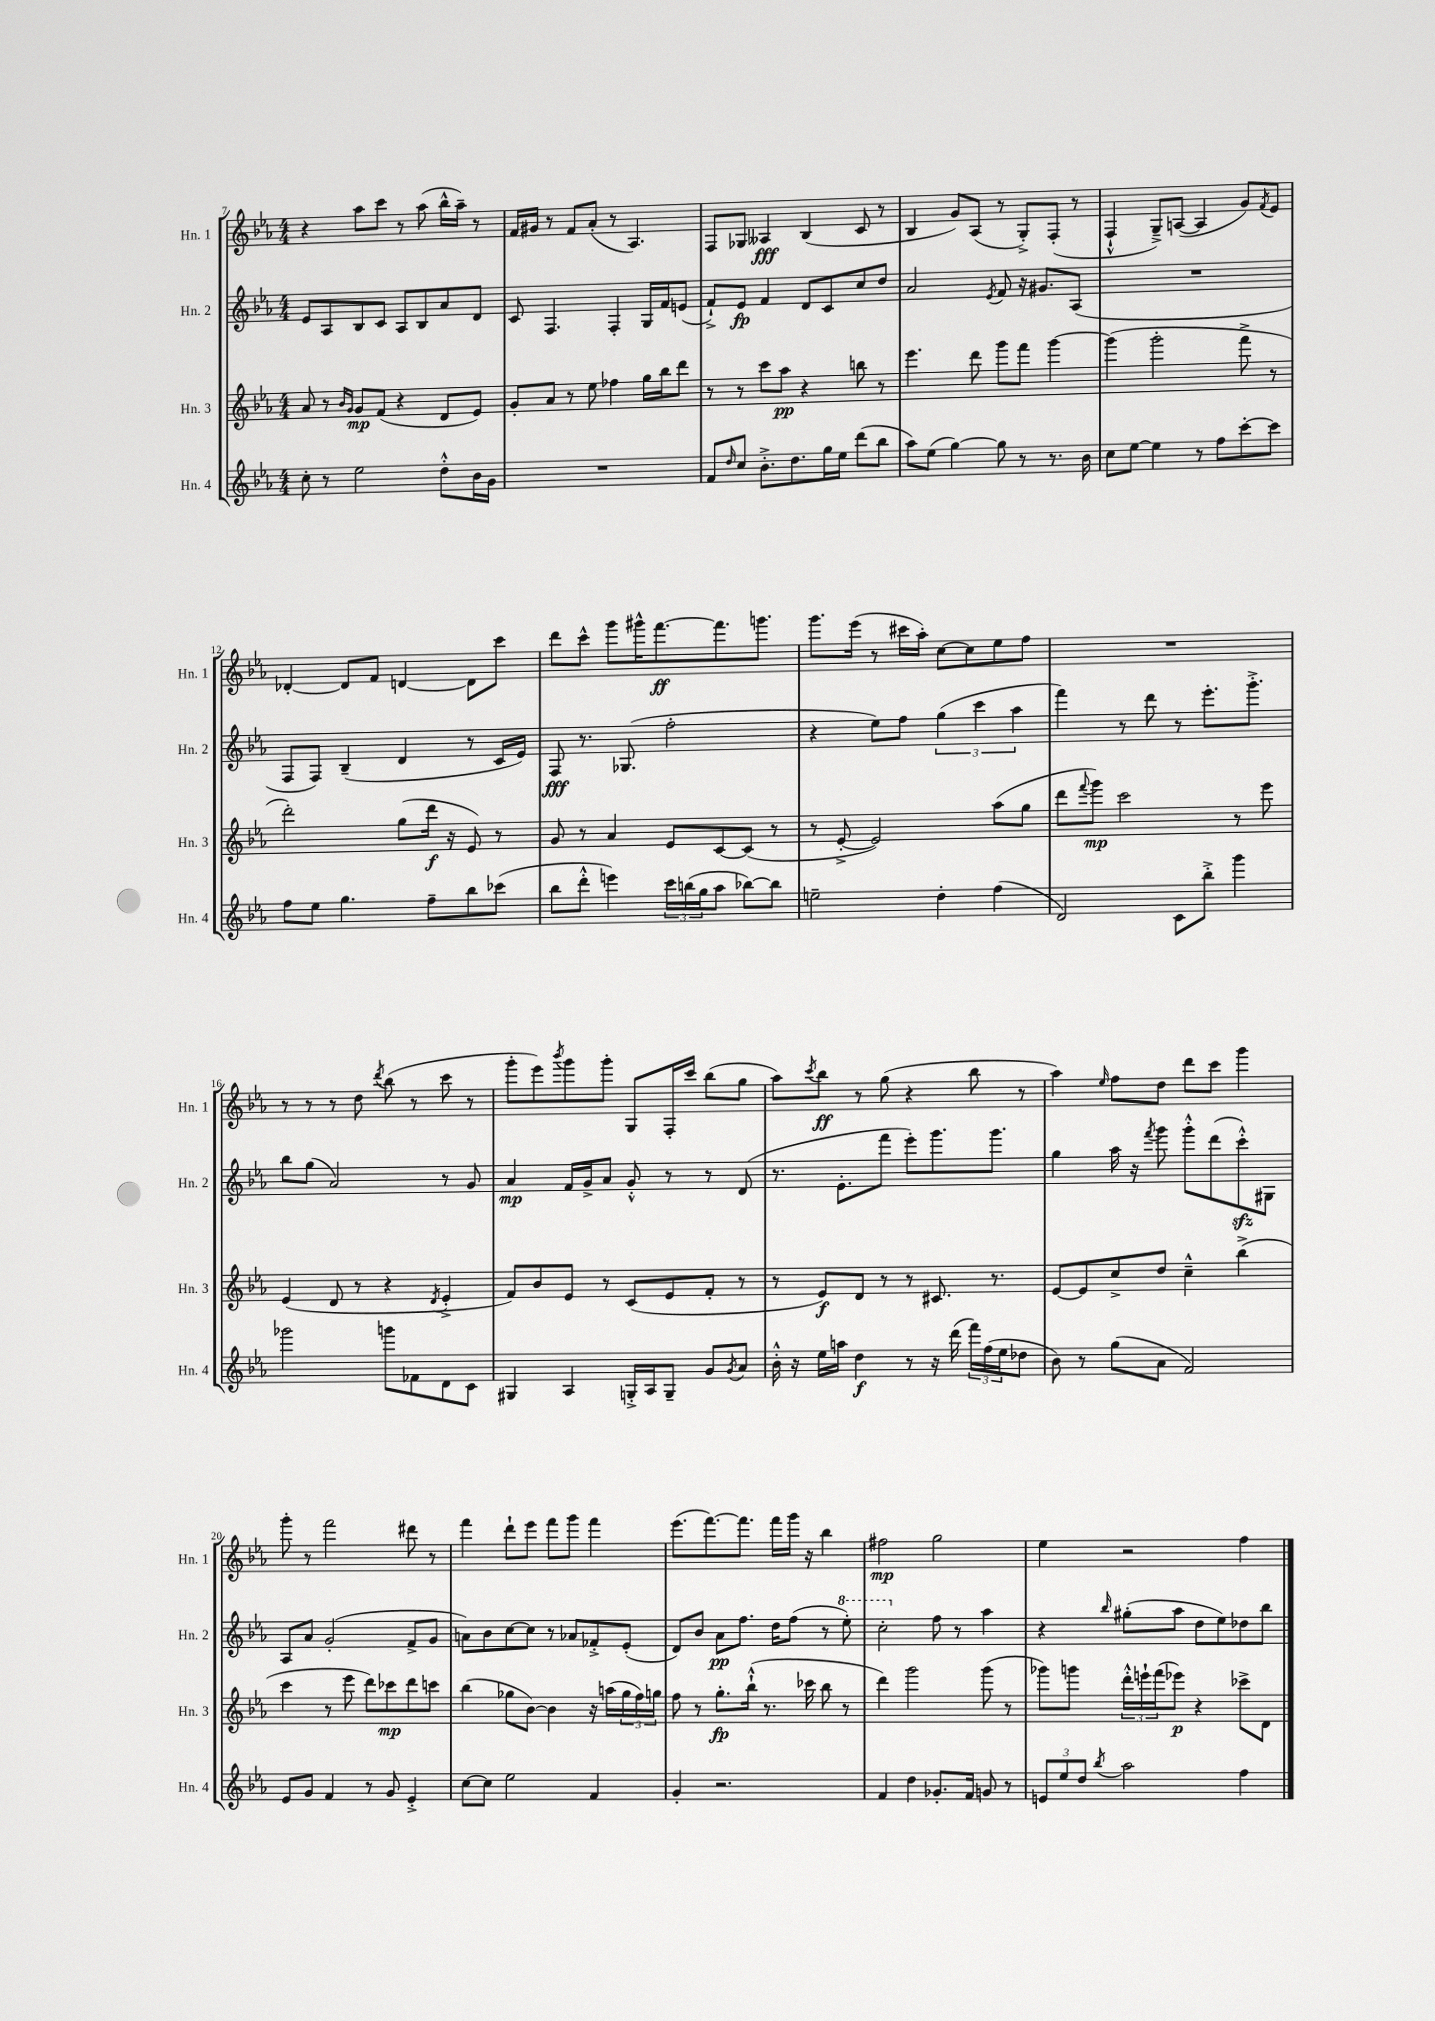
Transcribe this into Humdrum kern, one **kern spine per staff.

**kern	**kern	**kern	**kern
*staff4	*staff3	*staff2	*staff1
*clefG2	*clefG2	*clefG2	*clefG2
*k[b-e-a-]	*k[b-e-a-]	*k[b-e-a-]	*k[b-e-a-]
*M4/4	*M4/4	*M4/4	*M4/4
8cc'	8a-	8e-	4r
8r	8r	8A-	.
.	16qqb-	.	.
.	16qqg	.	.
2ee-	8g	8B-	8aa-
.	(8f	8c	8ccc
.	4r	8A-	8r
.	.	8B-	(8aa-
8dd'^^	8d	8a-	16bb-^^
.	.	.	16aa-~)
16b-	8e-)	8d	8r
16g	.	.	.
=	=	=	=
1r	8g'	8c	16f
.	.	.	16g#
.	8a-	4.F	8r
.	8r	.	8f
.	8ee-	.	(8a-'
.	4ff-	4F'	8r
.	.	.	4.A-)
.	16gg	16G	.
.	16bb-	16f	.
.	8ddd	(8e	.
=	=	=	=
8f	8r	8f`^)	8F
16qqdd	.	.	.
8cc	8r	8e-	8G-
8.b-'^	8ccc	4f	4A--
.	8aa-	.	.
8.dd	.	.	.
.	4r	8d	(4B-
16gg	.	8c	.
16ee-	.	.	.
(8ddd	8bb	8cc	8c
8bb-	8r	8dd	8r
=	=	=	=
8aa-)	4.eee-	2a-	4B-
(8ee-	.	.	.
[4gg)	.	.	8g)
.	8ddd	.	(8A-
.	.	8qe-	.
8gg]	8ggg	8f	8r
8r	8fff	16r	8G'^)
.	.	8.g#	.
8.r	[4ggg	.	(8F'
.	.	(8A-	8r
16b-	.	.	.
=	=	=	=
8cc	(4ggg]	1r	4F`^^
[8ee-	.	.	.
4ee-]	2ggg'	.	8G~^)
.	.	.	([8A
8r	.	.	4A]
8ff	.	.	.
[8ccc'	8fff^	.	8g)
.	.	.	8qf
8ccc]	8r	.	8e-
=	=	=	=
8ff	2ddd')	8F	[4d-'
8ee-	.	8F)	.
4.gg	.	(4B-~	8d-]
.	.	.	8f
.	(8gg	4d	[4d
8ff~	16ddd	.	.
.	16r	.	.
8bb-	8e-)	8r	8d]
(8ccc-	8r	16c	8ccc
.	.	16e-)	.
=	=	=	=
8bb-	8g	8F	8ddd
8ddd'^^	8r	8.r	8ccc^^
4eee)	4a-	.	8ggg
.	.	(8.G-	.
.	.	.	16ggg#^^
.	.	.	[8.fff
24ccc	8e-	2ff'	.
(24bb	.	.	.
24gg	.	.	.
8aa-	[8c	.	8.fff]
[8bb-)	(8c]	.	.
.	.	.	8.ggg
8bb-]	8r	.	.
=	=	=	=
2ee~	8r	4r	8.ggg
.	[8e-'^	.	.
.	.	.	(16eee-
.	2e-])	8ee-)	8r
.	.	8ff	16ccc#
.	.	.	16aa-')
4dd'	.	(6gg	[8cc
.	.	.	8cc]
.	.	6ccc	.
(4ff	(8aa-	.	8ee-
.	.	6aa-	.
.	8gg	.	8ff
=	=	=	=
2d)	8ddd	4fff)	1r
.	8qqfff	.	.
.	8ggg)	.	.
.	2ccc	8r	.
.	.	8ddd	.
8c	.	8r	.
8bb-'^	.	8.eee-'	.
4ggg	8r	.	.
.	.	8.ggg'^	.
.	8eee-	.	.
=	=	=	=
2ggg-	(4e-	8bb-	8r
.	.	(8gg	8r
.	8d	2a-)	8r
.	8r	.	8dd
.	.	.	8qddd
8ggg	4r	.	(8bb-
8f-	.	.	8r
.	8qd	.	.
8d	4e-'^	8r	8ccc
8c	.	8g	8r
=	=	=	=
4G#	8f)	4a-	8ggg'
.	8b-	.	8eee-)
.	.	.	8qbbb-
4A-	8e-	16f	8ggg
.	.	16g^	.
.	8r	8a-	8ggg'
16G'^	(8c	8g'^^	8G
16A-	.	.	.
8G~	8e-	8r	16F'
.	.	.	16ccc
8g	8f'	8r	(8bb-
8qg	.	.	.
8a-	8r	(8d	8gg
=	=	=	=
16b-'^^	8r	8.r	8aa-)
16r	.	.	.
.	.	.	8qccc
16ee-	8e-)	.	8bb-
16aa	.	8.e-'	.
4dd	8d	.	8r
.	8r	8fff	(8gg
8r	8r	8eee-')	4r
16r	8.c#	8.ggg	.
(16ddd	.	.	.
24fff)	.	.	8bb-
(24ff	.	.	.
.	8.r	8.ggg	.
24ee-	.	.	.
8dd-	.	.	8r
=	=	=	=
8b-)	[8e-	4gg	4aa-)
8r	8e-]	.	.
.	.	.	16qqee-
(8gg	8cc^	16aa-	8ff
.	.	16r	.
.	.	8qfff	.
8a-	8dd	8ggg	8dd
2f)	4cc~^^	8ggg'^^	8ddd
.	.	(8ddd	8ccc
.	(4bb-^	8ccc'^^)	4ggg
.	.	8G#	.
=	=	=	=
8e-	4ccc	8A-	8ggg'
8g	.	8a-	8r
4f	8r	(2g'	2fff
.	8eee-	.	.
8r	8ddd)	.	.
8g	8ccc-	.	.
4e-'^	8ddd	8f^	8ddd#
.	8ccc	8g	8r
=	=	=	=
[8cc	(4bb-	8a)	4fff
8cc]	.	8b-	.
2ee-	8gg-	[8cc	8ddd`
.	[8b-)	8cc]	8eee-
.	4b-]	8r	8fff
.	.	8a-	8ggg
4f	16r	8f-'^	4fff
.	(16aa	.	.
.	24gg-	(8e-'	.
.	24ff)	.	.
.	24gg	.	.
=	=	=	=
4g'	8ff	8d)	(8.eee-
.	8r	8b-	.
.	.	.	[8.fff)
2.r	8.gg'	8a-	.
.	.	8.ff	8.fff]
.	(16bb-`^^	.	.
.	8.r	.	.
.	.	16dd	16fff
.	.	(8ff	16ggg
.	16ccc-	.	16r
.	8bb-	8r	4bb-
.	8r	8eee-')	.
=	=	=	=
4f	4ddd)	2ccc'	2ff#
4dd	2ggg	.	.
8.g-'	.	8ff	2gg
.	.	8r	.
16f	.	.	.
8g	(8ggg	4aa-	.
8r	8r	.	.
=	=	=	=
12e	8ggg-)	4r	4ee-
12ee-	.	.	.
.	8ggg	.	.
12dd	.	.	.
8qbb-	.	16qqbb-	.
2aa-	24ddd'^^	(8gg#'	2r
.	24eee`	.	.
.	(24fff	.	.
.	8eee-)	8aa-	.
.	4r	8dd	.
.	.	8ee-)	.
4ff	8ccc-^	8dd-	4ff
.	8d	8bb-	.
==	==	==	==
*-	*-	*-	*-
